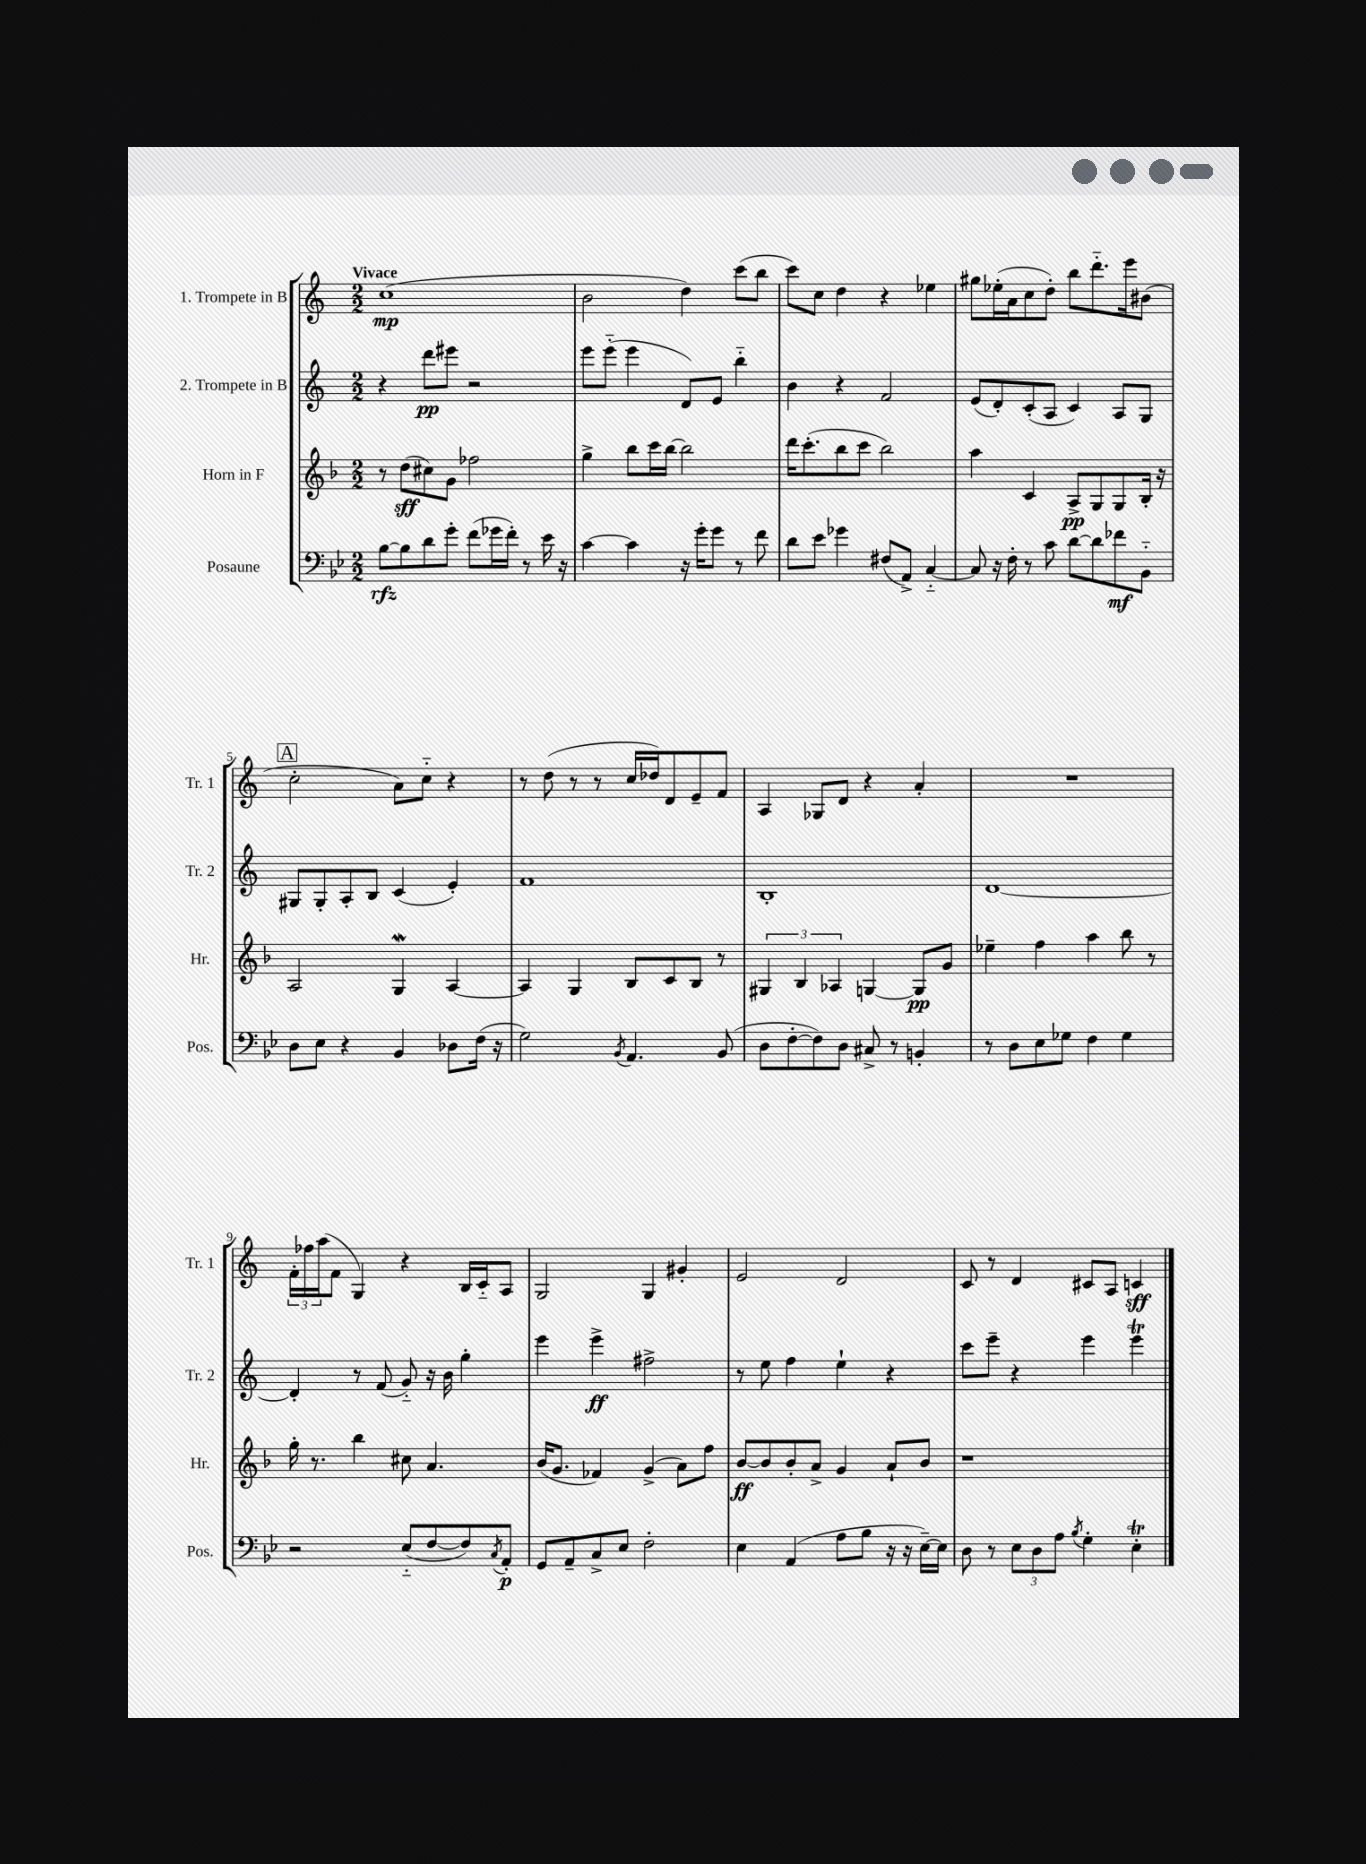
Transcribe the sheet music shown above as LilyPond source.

<<
\new StaffGroup <<
\new Staff = "s0" \with { instrumentName = "1. Trompete in B" shortInstrumentName = "Tr. 1" } {
    \clef treble \key c \major \numericTimeSignature \time 2/2 \tempo "Vivace"
    c''1\mp( |
    b'2 d''4) c'''8( b''8 |
    c'''8) c''8 d''4 r4 ees''4 |
    gis''8 ees''16-.( a'16 c''8 d''8-.) b''8 d'''8.-_ e'''16 bis'8( |
    \mark \markup { \box "A" } c''2-. a'8) c''8-_ r4 |
    r8 d''8( r8 r8 c''16 des''16) d'8 e'8-- f'8 |
    a4 ges8 d'8 r4 a'4-. |
    R1 |
    \tuplet 3/2 { f'16-. fes''16 a''16( } f'8 g4) r4 b16 c'16-_ a8 |
    g2 g4 gis'4-. |
    e'2 d'2 |
    c'8 r8 d'4 cis'8 a8 c'4\sff \bar "|." |
}
\new Staff = "s1" \with { instrumentName = "2. Trompete in B" shortInstrumentName = "Tr. 2" } {
    \clef treble \key c \major \numericTimeSignature \time 2/2
    r4 d'''8\pp eis'''8 r2 |
    e'''8 e'''8-_( e'''4 d'8) e'8 b''4-_ |
    b'4 r4 f'2 |
    e'8( d'8-.) c'8-.( a8 c'4) a8 g8 |
    \mark \markup { \box "A" } gis8 gis8-. a8-. b8 c'4( e'4-.) |
    f'1 |
    b1-. |
    d'1~ |
    d'4-. r8 f'8( g'8-_) r16 b'16 g''4-. |
    e'''4 e'''4->\ff fis''2-> |
    r8 e''8 f''4 e''4-! r4 |
    c'''8 e'''8-- r4 e'''4 e'''4\trill \bar "|." |
}
\new Staff = "s2" \with { instrumentName = "Horn in F" shortInstrumentName = "Hr." } {
    \clef treble \key f \major \numericTimeSignature \time 2/2
    r8 d''8\sff( cis''8) g'8 fes''2 |
    g''4-> bes''8 c'''16 bes''16~ bes''2 |
    d'''16 c'''8.-.( bes''8 c'''8 bes''2) |
    a''4 c'4 a8->\pp g8 g8 bes16-. r16 |
    \mark \markup { \box "A" } a2 g4\mordent a4~ |
    a4 g4 bes8 c'8 bes8 r8 |
    \tuplet 3/2 { gis4 bes4 aes4 } g4~ g8\pp g'8 |
    ees''4-- f''4 a''4 bes''8 r8 |
    g''16-. r8. bes''4 cis''8 a'4. |
    bes'16( g'8. fes'4) g'4->( a'8) f''8 |
    bes'8~\ff bes'8 bes'8-. a'8-> g'4 a'8-! bes'8 |
    r1 \bar "|." |
}
\new Staff = "s3" \with { instrumentName = "Posaune" shortInstrumentName = "Pos." } {
    \clef bass \key bes \major \numericTimeSignature \time 2/2
    bes8~\rfz bes8 d'8 g'8-. f'8( ges'16 f'16-.) r8 ees'16 r16 |
    c'4~ c'4 r16 g'16-. g'8 r8 f'8 |
    d'8 ees'8 ges'4 fis8( a,8->) c4~-_ |
    c8 r16 f16-. r8 c'8 d'8~ d'8 fes'8\mf bes,8-_ |
    \mark \markup { \box "A" } d8 ees8 r4 bes,4 des8 f16( r16 |
    g2) \acciaccatura { bes,8 } a,4. bes,8( |
    d8 f8~-. f8) d8 cis8-> r8 b,4-. |
    r8 d8 ees8 ges8 f4 ges4 |
    r2 ees8-_( f8~ f8) \acciaccatura { c8 } a,8-.\p |
    g,8 a,8-- c8-> ees8 f2-. |
    ees4 a,4( a8 bes8 r16 r16 ees16~--) ees16 |
    d8 r8 \tuplet 3/2 { ees8 d8 a8 } \acciaccatura { bes8 } g4-. ees4-.\trill \bar "|." |
}
>>
>>
